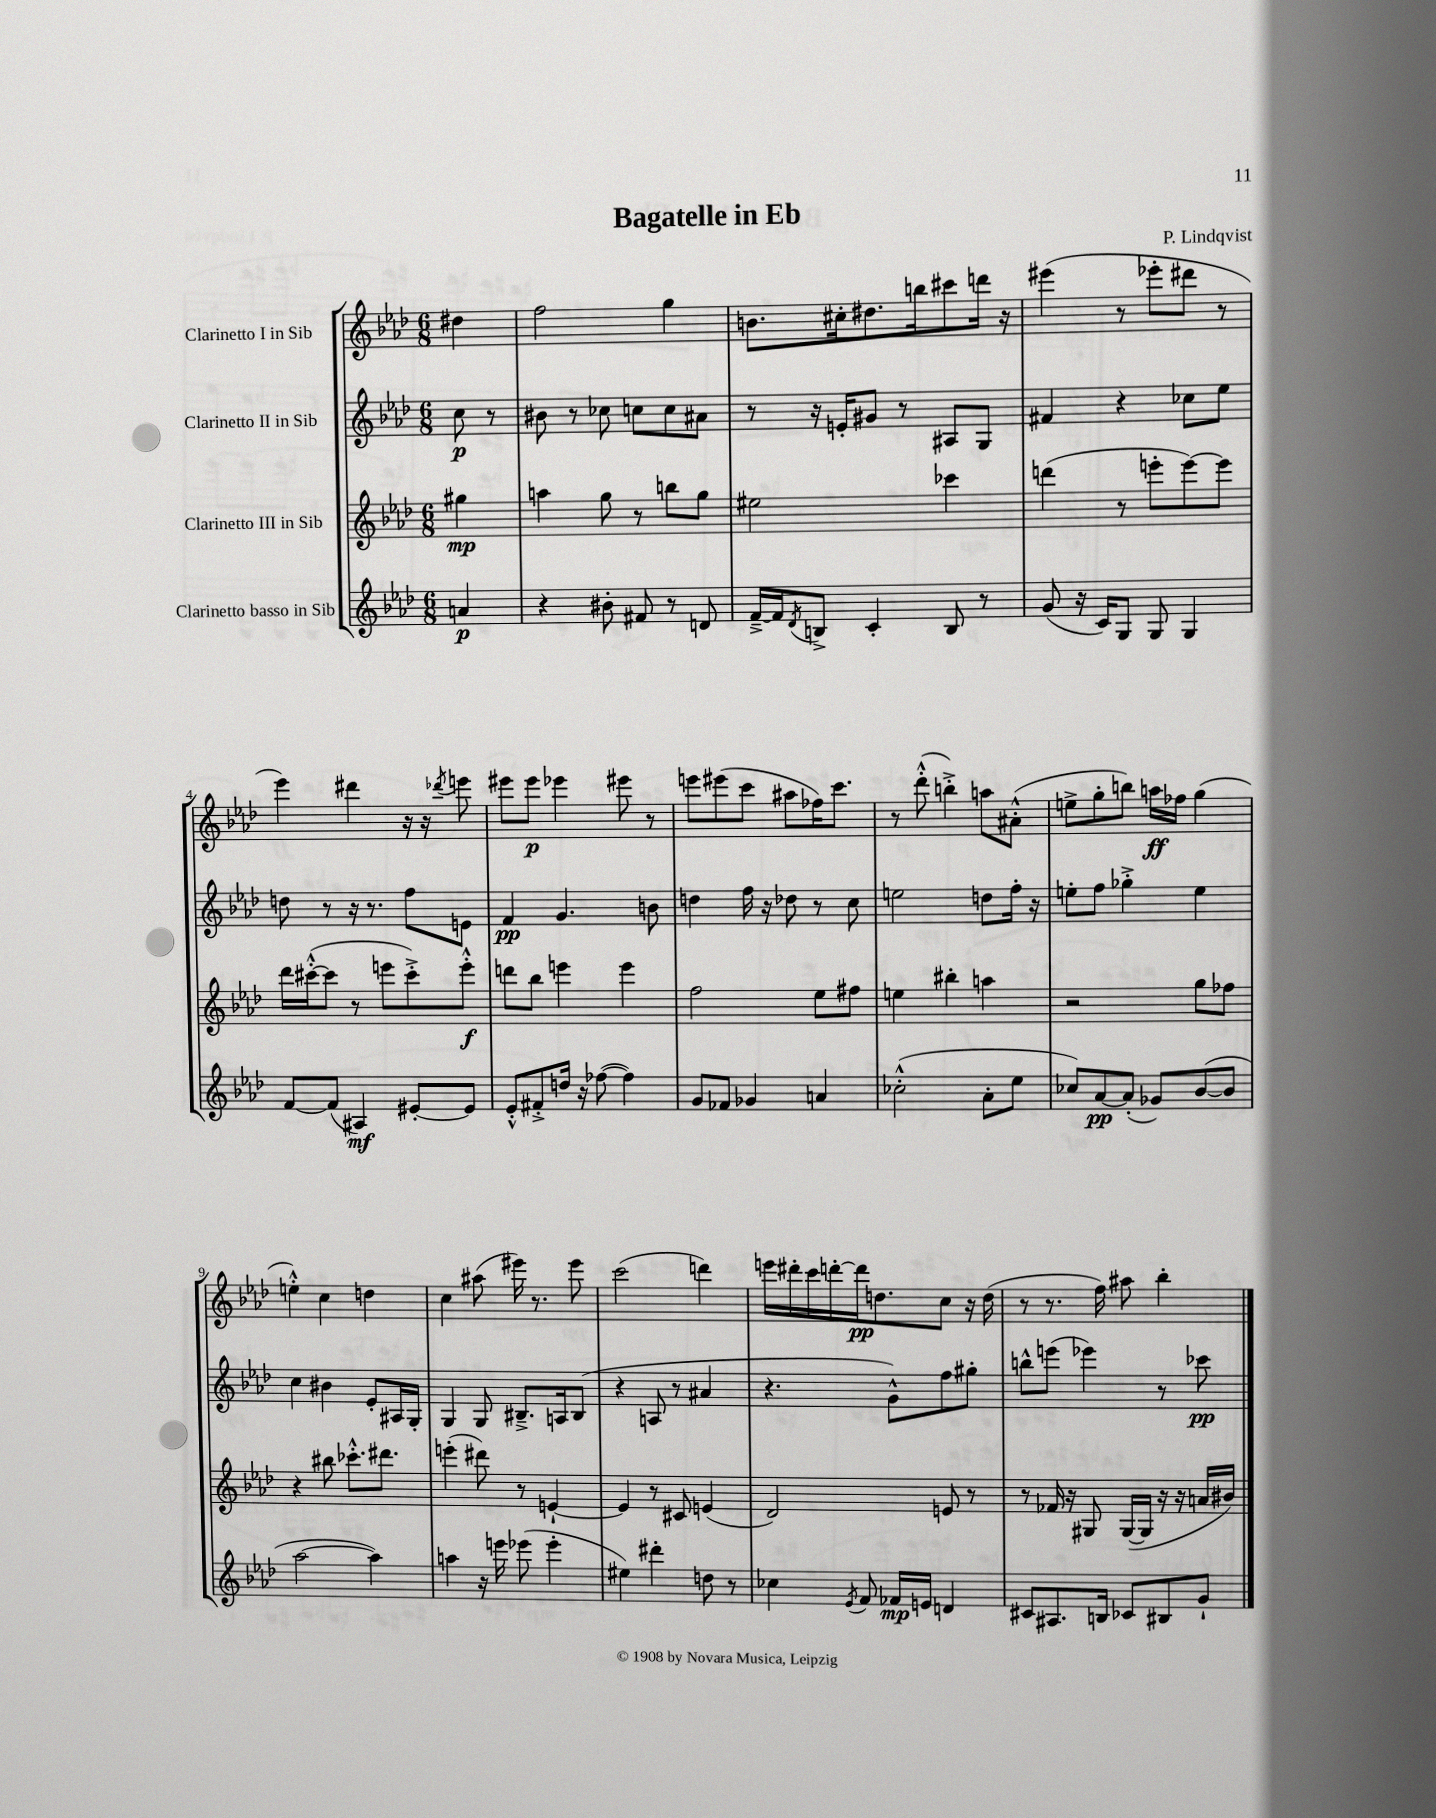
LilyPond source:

\header { title = "Bagatelle in Eb" composer = "P. Lindqvist" }
<<
\new StaffGroup <<
\new Staff = "s0" \with { instrumentName = "Clarinetto I in Sib" } {
    \clef treble \key aes \major \numericTimeSignature \time 6/8 \partial 4
    dis''4 |
    f''2 g''4 |
    b'8. cis''16-. dis''8. b''16 cis'''8 d'''16 r16 |
    eis'''4( r8 ees'''8-. dis'''8 r8 |
    ees'''4) dis'''4 r16 r16 \acciaccatura { des'''8 } e'''8 |
    eis'''8 eis'''8\p ees'''4 eis'''8 r8 |
    e'''8 eis'''8( c'''8 ais''8 fes''16) c'''8. |
    r8 des'''8-.-^( b''4-.->) a''8 ais'8-.-^( |
    e''8-> g''8-. b''8) a''16\ff fes''16 g''4( |
    e''4-.-^) c''4 d''4 |
    c''4 ais''8( eis'''16) r8. eis'''8 |
    c'''2( d'''4) |
    e'''16 dis'''16-. c'''16 d'''16~-. d'''16\pp d''8. c''8 r16 d''16( |
    r8 r8. f''16) ais''8 bes''4-. \bar "|." |
}
\new Staff = "s1" \with { instrumentName = "Clarinetto II in Sib" } {
    \clef treble \key aes \major \numericTimeSignature \time 6/8 \partial 4
    c''8\p r8 |
    bis'8 r8 ces''8 c''8 c''8 ais'8 |
    r8 r16 e'16-. gis'8 r8 ais8 g8 |
    fis'4 r4 ces''8 ees''8 |
    d''8 r8 r16 r8. f''8 e'8 |
    f'4\pp g'4. b'8 |
    d''4 f''16 r16 des''8 r8 c''8 |
    e''2 d''8 f''16-. r16 |
    e''8-. f''8 ges''4-.-> e''4 |
    c''4 bis'4 ees'8-. ais16 g16-. |
    g4 g8 bis8.---> a16 bis8( |
    r4 a8 r8 ais'4 |
    r4. g'8-^) f''8 gis''8-. |
    b''8-^ e'''8( ees'''4) r8 ces'''8\pp \bar "|." |
}
\new Staff = "s2" \with { instrumentName = "Clarinetto III in Sib" } {
    \clef treble \key aes \major \numericTimeSignature \time 6/8 \partial 4
    gis''4\mp |
    a''4 g''8 r8 b''8 g''8 |
    eis''2 ces'''4 |
    d'''4( r8 e'''8-. e'''8~) e'''8 |
    des'''16 cis'''16~-.-^( cis'''8 r8 e'''8 cis'''8-.->) e'''8-.-^\f |
    d'''8 bes''8 e'''4 e'''4 |
    f''2 ees''8 fis''8 |
    e''4 bis''4-. a''4 |
    r2 g''8 fes''8 |
    r4 bis''8 ces'''8.-.-^ dis'''8. |
    e'''4-.( dis'''8) r8 e'4~-! |
    e'4 r8 cis'8 e'4( |
    des'2) e'8 r8 |
    r8 fes'16 r16 gis8 gis16~( gis16 r16 r16 a'16 bis'16) \bar "|." |
}
\new Staff = "s3" \with { instrumentName = "Clarinetto basso in Sib" } {
    \clef treble \key aes \major \numericTimeSignature \time 6/8 \partial 4
    a'4\p |
    r4 bis'8-. fis'8 r8 d'8 |
    f'16~---> f'16 \acciaccatura { des'8 } b8-> c'4-. b8 r8 |
    g'8( r16 c'16) g8 g8 g4 |
    f'8~ f'8( ais4\mf) eis'8~-. eis'8 |
    ees'8-.-^ fis'8-.-> d''16 r16 fes''8~( fes''4) |
    g'8 fes'8 ges'4 a'4 |
    ces''2-.-^( aes'8-. ees''8 |
    ces''8) aes'8~\pp aes'8-.( ges'8) bes'8~( bes'8 |
    aes''2~ aes''4) |
    a''4 r16 e'''16 ees'''8( ees'''4-. |
    eis''4) dis'''4-. d''8 r8 |
    ces''4 \acciaccatura { ees'8 } f'8 fes'16\mp e'16 d'4 |
    cis'8 ais8. b16 ces'8 bis8 g'8-! \bar "|." |
}
>>
>>
